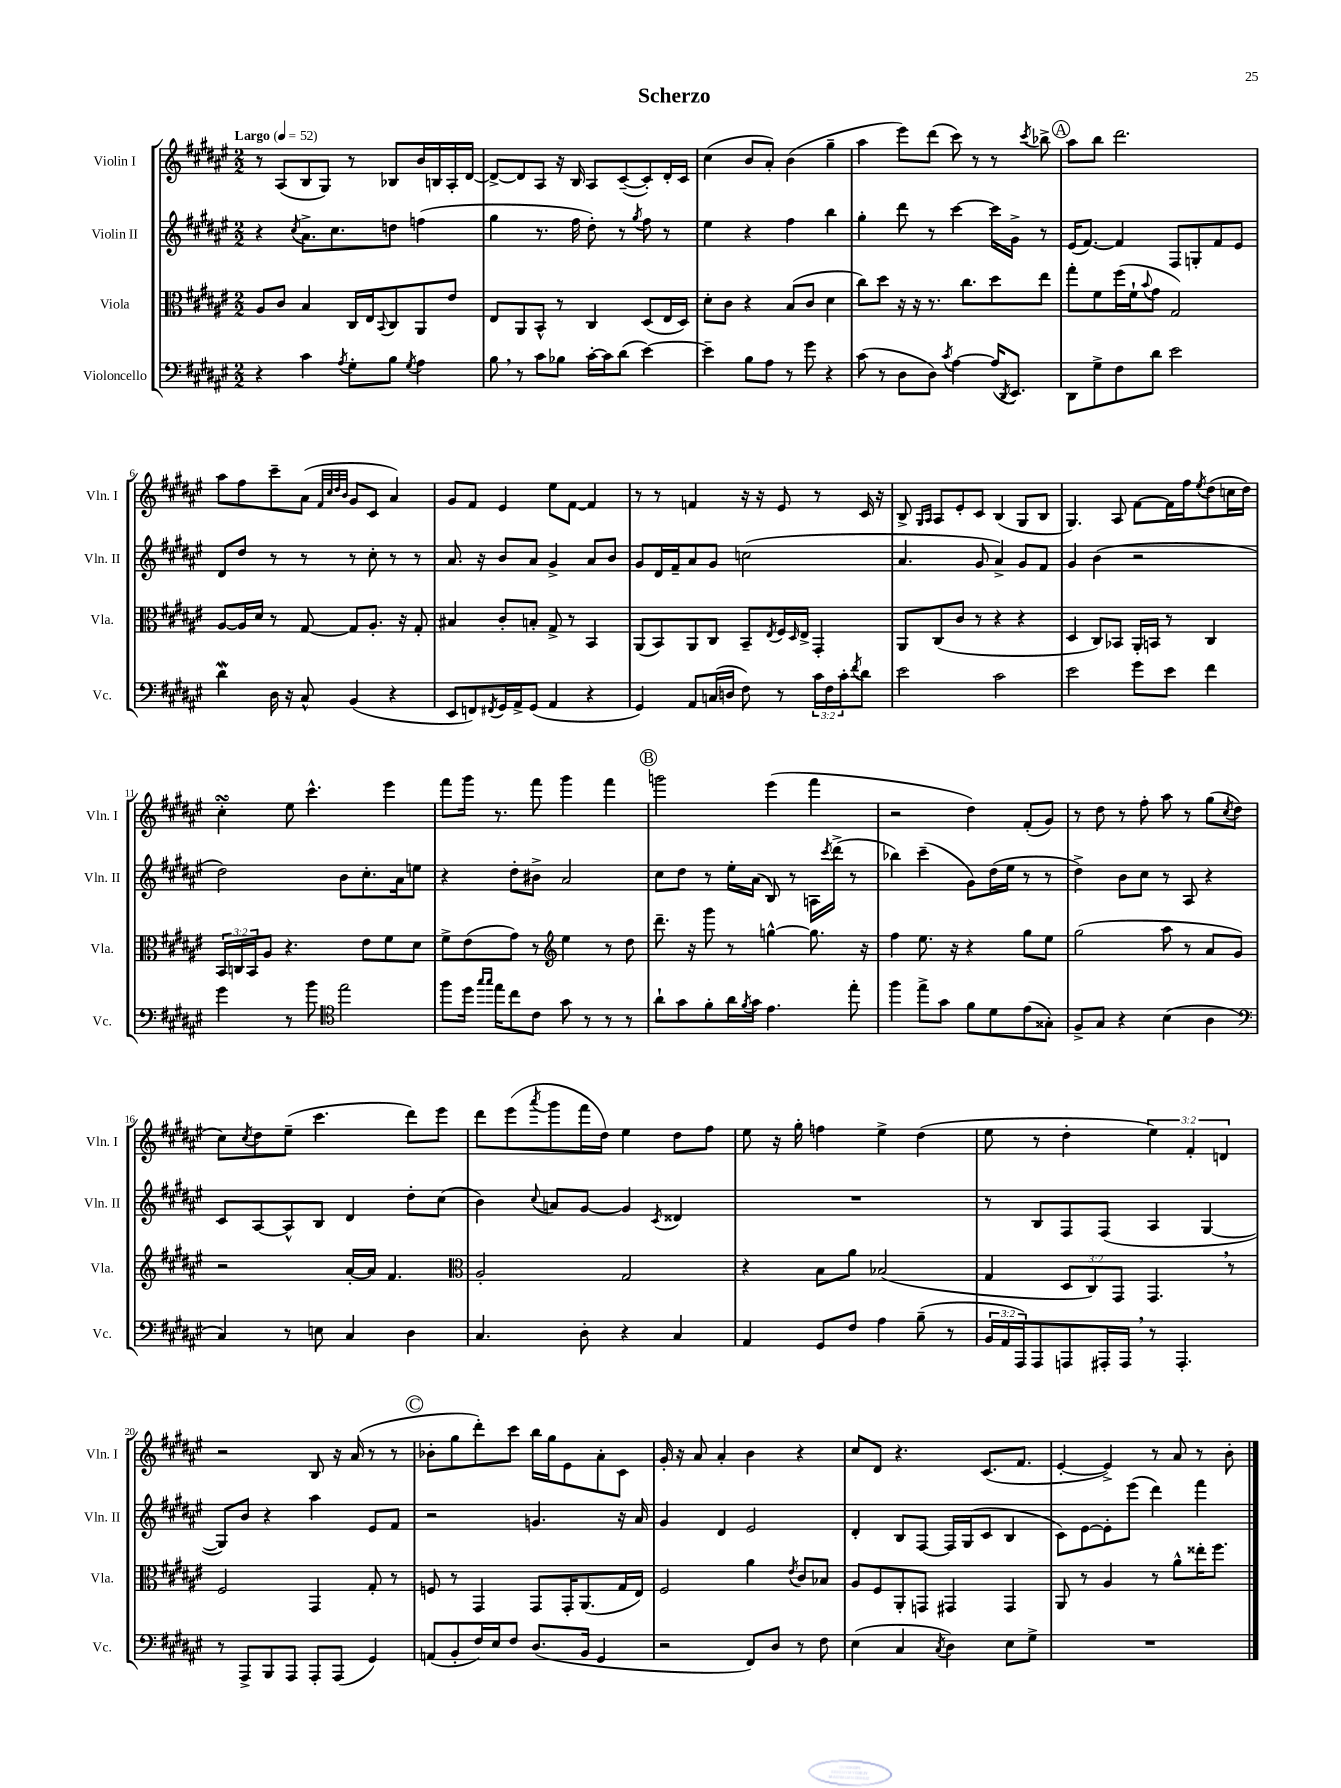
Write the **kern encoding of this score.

**kern	**kern	**kern	**kern
*part4	*part3	*part2	*part1
*staff4	*staff3	*staff2	*staff1
*I"Violoncello	*I"Viola	*I"Violin II	*I"Violin I
*I'Vc.	*I'Vla.	*I'Vln. II	*I'Vln. I
*clefF4	*clefC3	*clefG2	*clefG2
*k[f#c#g#d#a#e#]	*k[f#c#g#d#a#e#]	*k[f#c#g#d#a#e#]	*k[f#c#g#d#a#e#]
*M2/2	*M2/2	*M2/2	*M2/2
*MM52	*MM52	*MM52	*MM52
=1	=1	=1	=1
!	!	!	!LO:TX:a:B:t=Largo
4r	8A#/L	4r	8r
.	8c#/J	.	(8A#/L
.	.	8qcc#/	.
4c#\	4B/	8.a#^\L	8B/
.	.	.	8G#/J)
.	.	8.cc#\	.
8qA#/	.	.	.
8G#'\L	16C#/LL	.	8r
.	16E#/J	.	.
.	8qqBB/	.	.
8B\J	8C#/	8ddn\J	8B-X/L
8qG#/	.	.	.
4A#\	8AA#/	(4ffn\	16b/L
.	.	.	16Bn/
.	8e#/J	.	16A#'/
.	.	.	[16d#/JJ
=2	=2	=2	=2
8B,\	8E#/L	4gg#\	8d#^/L_
8r	8AA#/	.	8d#/]
8c#\L	8BB^^/J	8.r	8A#/J
8B-X\J	8r	.	16r
.	.	16ff#\	16B/
[16c#'\LL	4C#/	8dd#'\)	8A#/L
16c#\J]	.	.	.
(8d#\J	.	8r	([8c#~/
.	.	8qgg#/	.
[4e#\)	(8D#/L	8ff#\	8c#'/])
.	16E#/L	8r	16d#'/L
.	16D#/JJ)	.	16c#/JJ
=3	=3	=3	=3
4e#~\]	8d#'\L	4ee#\	(4cc#\
.	8c#\J	.	.
8B\L	4r	4r	8b/L
8A#\J	.	.	8a#'/J)
8r	(8B/L	4ff#\	(4b\
8g#\	8c#/J	.	.
4r	4d#\	4bb\	4gg#~\
=4	=4	=4	=4
(8c#\	8cc#\L)	4gg#'\	4aa#\
8r	8dd#\J	.	.
8D#\L	16r	8ddd#\	8eee#\L)
.	16r	.	.
8D#\J)	8.r	8r	(8ddd#\J
8qc#/	.	.	.
[4A#\	.	[4ccc#\	8ccc#\)
.	8.cc#\L	.	.
.	.	.	8r
(16A#/KL]	8dd#\	16ccc#\LL]	8r
8qDD#/	.	.	.
8.EE#/J)	.	16g#^\JJ	.
.	.	.	8qccc#/
.	8ee#\J	8r	8bb-X^\
!!LO:REH:place=s1:t=A
=5	=5	=5	=5
8DD#\L	8gg#'\L	(16e#/KL	8aa#\L
.	.	[8.f#/J)	.
8G#^\	8f#\	.	8bb\J
8F#\	(16ff#\L	4f#/]	2.ddd#\
.	16f#`\J	.	.
.	8qqb/	.	.
8d#\J	8g#\J	.	.
2e#\	2G#/)	8F#/L	.
.	.	8Gn'/	.
.	.	8f#/	.
.	.	8e#/J	.
!!LO:LB:g=z
=6	=6	=6	=6
4d#W\	[8A#/L	8d#/L	8aa#\L
.	16A#/L]	8dd#/J	8ff#\
.	16d#/JJ	.	.
16D#\	8r	8r	8ccc#~\
16r	.	.	.
8C#^^/	[8G#/	8r	(8a#\J
.	.	.	32qqf#/LLL
.	.	.	32qqcc#/
.	.	.	32qqdd#/
.	.	.	32qqb/JJJ
(4BB/	8G#/L]	8r	8g#/L
.	8.A#'/J	8cc#'\	8c#/J
4r	.	8r	4a#/)
.	16r	.	.
.	8G#'/	8r	.
=7	=7	=7	=7
8EE#/L	4B#X/	8.a#/	8g#/L
8FFn/)	.	.	8f#/J
.	.	16r	.
8qFF#X/	.	.	.
16GG#/L	8c#'/L	8b/L	4e#/
16AA#^/J	.	.	.
(8GG#/J	8Bn'/J	8a#/J	.
4AA#/	8G#^/	4g#^/	8ee#\L
.	8r	.	[8f#\J
4r	4BB/	8a#/L	4f#/]
.	.	8b/J	.
=8	=8	=8	=8
4GG#/)	(8AA#/L	8g#/L	8r
.	8BB/)	16d#/L	8r
.	.	16f#~/J	.
8AA#/L	8AA#/	8a#/	4fn/
(16Cn/L	8C#/J	8g#/J	.
16Dn/JJ	.	.	.
8F#\)	8BB~/L	(2ccn\	16r
.	.	.	16r
.	8qE#/	.	.
8r	16F#/L	.	8e#/
.	16qqD#/	.	.
.	16E#^/JJ	.	.
24c#\LL	4GG#'/	.	8r
24F#\	.	.	.
24c#'\J	.	.	.
8qf#/	.	.	.
8d#\J	.	.	16c#/
.	.	.	16r
=9	=9	=9	=9
2e#\	8AA#/L	4.a#/	8B^/
.	.	.	16qqG#/LL
.	.	.	16qqA#/JJ
.	(8C#/	.	8A#/L
.	8c#/J	.	8e#'/
.	8r	8g#/	8c#/J
2c#\	4r	4a#^/)	(4B/
.	4r	8g#/L	8G#/L
.	.	8f#/J	8B/J
=10	=10	=10	=10
2e#\	4D#/	4g#/	4.G#/)
.	8C#/L)	(4b\	.
.	8BB-X/J	.	8A#/
8g#\L	16AA#'/LL	2r	[8f#\L
.	16BBn/JJ	.	.
8e#\J	8r	.	16f#\L]
.	.	.	16ff#\J
.	.	.	8qee#/
4f#\	4C#/	.	(8dd#\
.	.	.	16ccn\L
.	.	.	16dd#\JJ)
!!LO:LB:g=z
=11	=11	=11	=11
4g#\	24BB/LL	2dd#\)	4cc#sSSS'\
.	24Cn/	.	.
.	24BB/J	.	.
.	8A#/J	.	.
8r	4.r	.	8ee#\
8b\	.	.	4.ccc#^^\
*clefC4	*	*	*
2ee#\	.	8b\L	.
.	8e#\L	8.cc#'\	.
.	8f#\	.	4eee#\
.	.	16a#\k	.
.	8d#\J	8een\J	.
=12	=12	=12	=12
8ff#\L	8f#^\L	4r	8fff#\L
16dd#\Jk	(8e#\	.	16ggg#\Jk
16qqgg#/LL	.	.	.
16qqgg#/JJ	.	.	.
16ee#\KL	.	.	8.r
8cc#\	8g#\J)	8dd#'\L	.
8c#\J	8r	8b#X^\J	8fff#\
*	*clefG2	*	*
8g#\	4ee#\	2a#/	4ggg#\
8r	.	.	.
8r	8r	.	4fff#\
8r	8dd#\	.	.
!!LO:REH:place=s1:t=B
=13	=13	=13	=13
8a#`\L	8.ddd#~\	8cc#\L	2gggn\
8g#\	.	8dd#\J	.
.	16r	.	.
8f#'\	8ggg#\	8r	.
16a#\L	8r	16ee#'\LL	.
8qf#/	.	.	.
16g#\JJ	.	(16a#\JJ	.
4.e#\	[4ggn^^\	8B/)	(4eee#\
.	.	8r	.
.	8.gg\]	16An\LL	4fff#\
.	.	8qccc#/	.
.	.	(16ddd#^\JJ	.
8ee#'\	.	8r	.
.	16r	.	.
=14	=14	=14	=14
4ff#\	4ff#\	4bb-X\)	2r
8ee#^\L	8.ee#\	(4ccc#~\	.
8g#\J	.	.	.
.	16r	.	.
8f#\L	4r	8g#\L)	4dd#\)
8d#\	.	(16dd#\L	.
.	.	16ee#\JJ	.
(8e#\	8gg#\L	8r	(8f#'/L
8G##X'\J)	8ee#\J	8r	8g#/J)
=15	=15	=15	=15
8F#^/L	(2gg#\	4dd#^\)	8r
8G#/J	.	.	8dd#\
4r	.	8b\L	8r
.	.	8cc#\J	8ff#'\
(4B\	8aa#\	8r	8aa#\
.	8r	8A#/	8r
4A#\	8a#/L	4r	(8gg#\L
.	.	.	8qcc#/
.	8g#/J)	.	8dd#\J
!!LO:LB:g=z
=16	=16	=16	=16
*clefF4	*	*	*
4C#/)	2r	8c#/L	8cc#\L)
.	.	.	8qcc#/
.	.	[8A#/	8dd#\
8r	.	8A#^^/]	(8ee#~\J
8En\	.	8B/J	4.ccc#\
4C#/	[16a#'/LL	4d#/	.
.	16a#/JJ]	.	.
.	4.f#/	.	.
4D#\	.	8dd#'\L	8ddd#\L)
.	.	(8cc#\J	8eee#\J
=17	=17	=17	=17
*	*clefC3	*	*
4.C#/	2A#'/	4b\)	8ddd#\L
.	.	.	(8eee#\
.	.	8qqcc#/	8qaaa#/
.	.	8an/L	8ggg#\
8D#'\	.	[8g#/J	16fff#\L
.	.	.	16dd#\JJ)
4r	2G#/	4g#/]	4ee#\
.	.	8qc#/	.
4C#/	.	4d##X/	8dd#\L
.	.	.	8ff#\J
=18	=18	=18	=18
4AA#/	4r	1r	8ee#\
.	.	.	16r
.	.	.	16gg#'\
8GG#/L	8B\L	.	4ffn\
8F#/J	8a#\J	.	.
4A#\	(2B-X/	.	4ee#^\
(8B~\	.	.	(4dd#\
8r	.	.	.
=19	=19	=19	=19
24BB/LL	4G#/	8r	8ee#\
24AA#/	.	.	.
24AAA#/J)	.	.	.
8AAA#/	.	8B/L	8r
8AAAn/	12D#/L	8F#/	4dd#'\
.	12C#/)	.	.
16AAA#X'/L	.	(8F#/J	.
.	12GG#/J	.	.
16AAA#,/JJ	.	.	.
8r	4.GG#,/	4A#/	6ee#\)
4.AAA#'/	.	.	.
.	.	.	6f#'/
.	.	[4G#/	.
.	.	.	6dn/
.	8r	.	.
!!LO:LB:g=z
=20	=20	=20	=20
8r	2F#/	8G#/L])	2r
8AAA#^/L	.	8b/J	.
8BBB/	.	4r	.
8AAA#/J	.	.	.
8AAA#'/L	4GG#/	4aa#\	8B/
(8AAA#/J	.	.	16r
.	.	.	(16a#/
4GG#/)	8G#'/	8e#/L	8r
.	8r	8f#/J	8r
!!LO:REH:place=s1:t=C
=21	=21	=21	=21
(8AAn/L	8Fn/	2r	8b-X'\L
8BB'/	8r	.	8gg#\
16F#/L)	4GG#/	.	8ddd#'\)
16E#/J	.	.	.
8F#/J	.	.	8ccc#\J
(8.D#/L	8GG#/L	4.gn/	16bb\LL
.	.	.	16gg#\J
.	16GG#'/K	.	8e#\
16BB/Jk	(8.AA#/	.	.
4GG#/	.	.	8a#'\
.	16G#/L	16r	8c#\J
.	16E#/JJ)	16a#/	.
=22	=22	=22	=22
2r	2F#/	4g#/	16g#'/
.	.	.	16r
.	.	.	8a#/
.	.	4d#/	4a#'/
8FF#/L)	4a#\	2e#/	4b\
8D#/J	.	.	.
.	8qe#/	.	.
8r	8c#/L	.	4r
8F#\	8B-X/J	.	.
=23	=23	=23	=23
(4E#\	8A#/L	4d#'/	8cc#/L
.	8F#/	.	8d#/J
4C#/	8AA#'/	8B/L	4.r
.	8GGn/J	[8F#/J	.
8qC#/	.	.	.
4D#\)	4GG#X/	16F#/LL]	.
.	.	(16G#/J	.
.	.	8c#/J	(8.c#/L
8E#\L	4GG#/	4B/	.
.	.	.	8.f#/J
8G#^\J	.	.	.
=24	=24	=24	=24
1r	8AA#/	8c#\L)	[4e#'/
.	8r	[8e#\	.
.	4A#/	8e#'\]	4e#^/])
.	.	(8eee#\J	.
.	8r	4ddd#\)	8r
.	8a#^^\L	.	8a#/
.	16ee##X'\K	4fff#\	8r
.	8.ff#\J	.	.
.	.	.	8b'\
==	==	==	==
*-	*-	*-	*-
